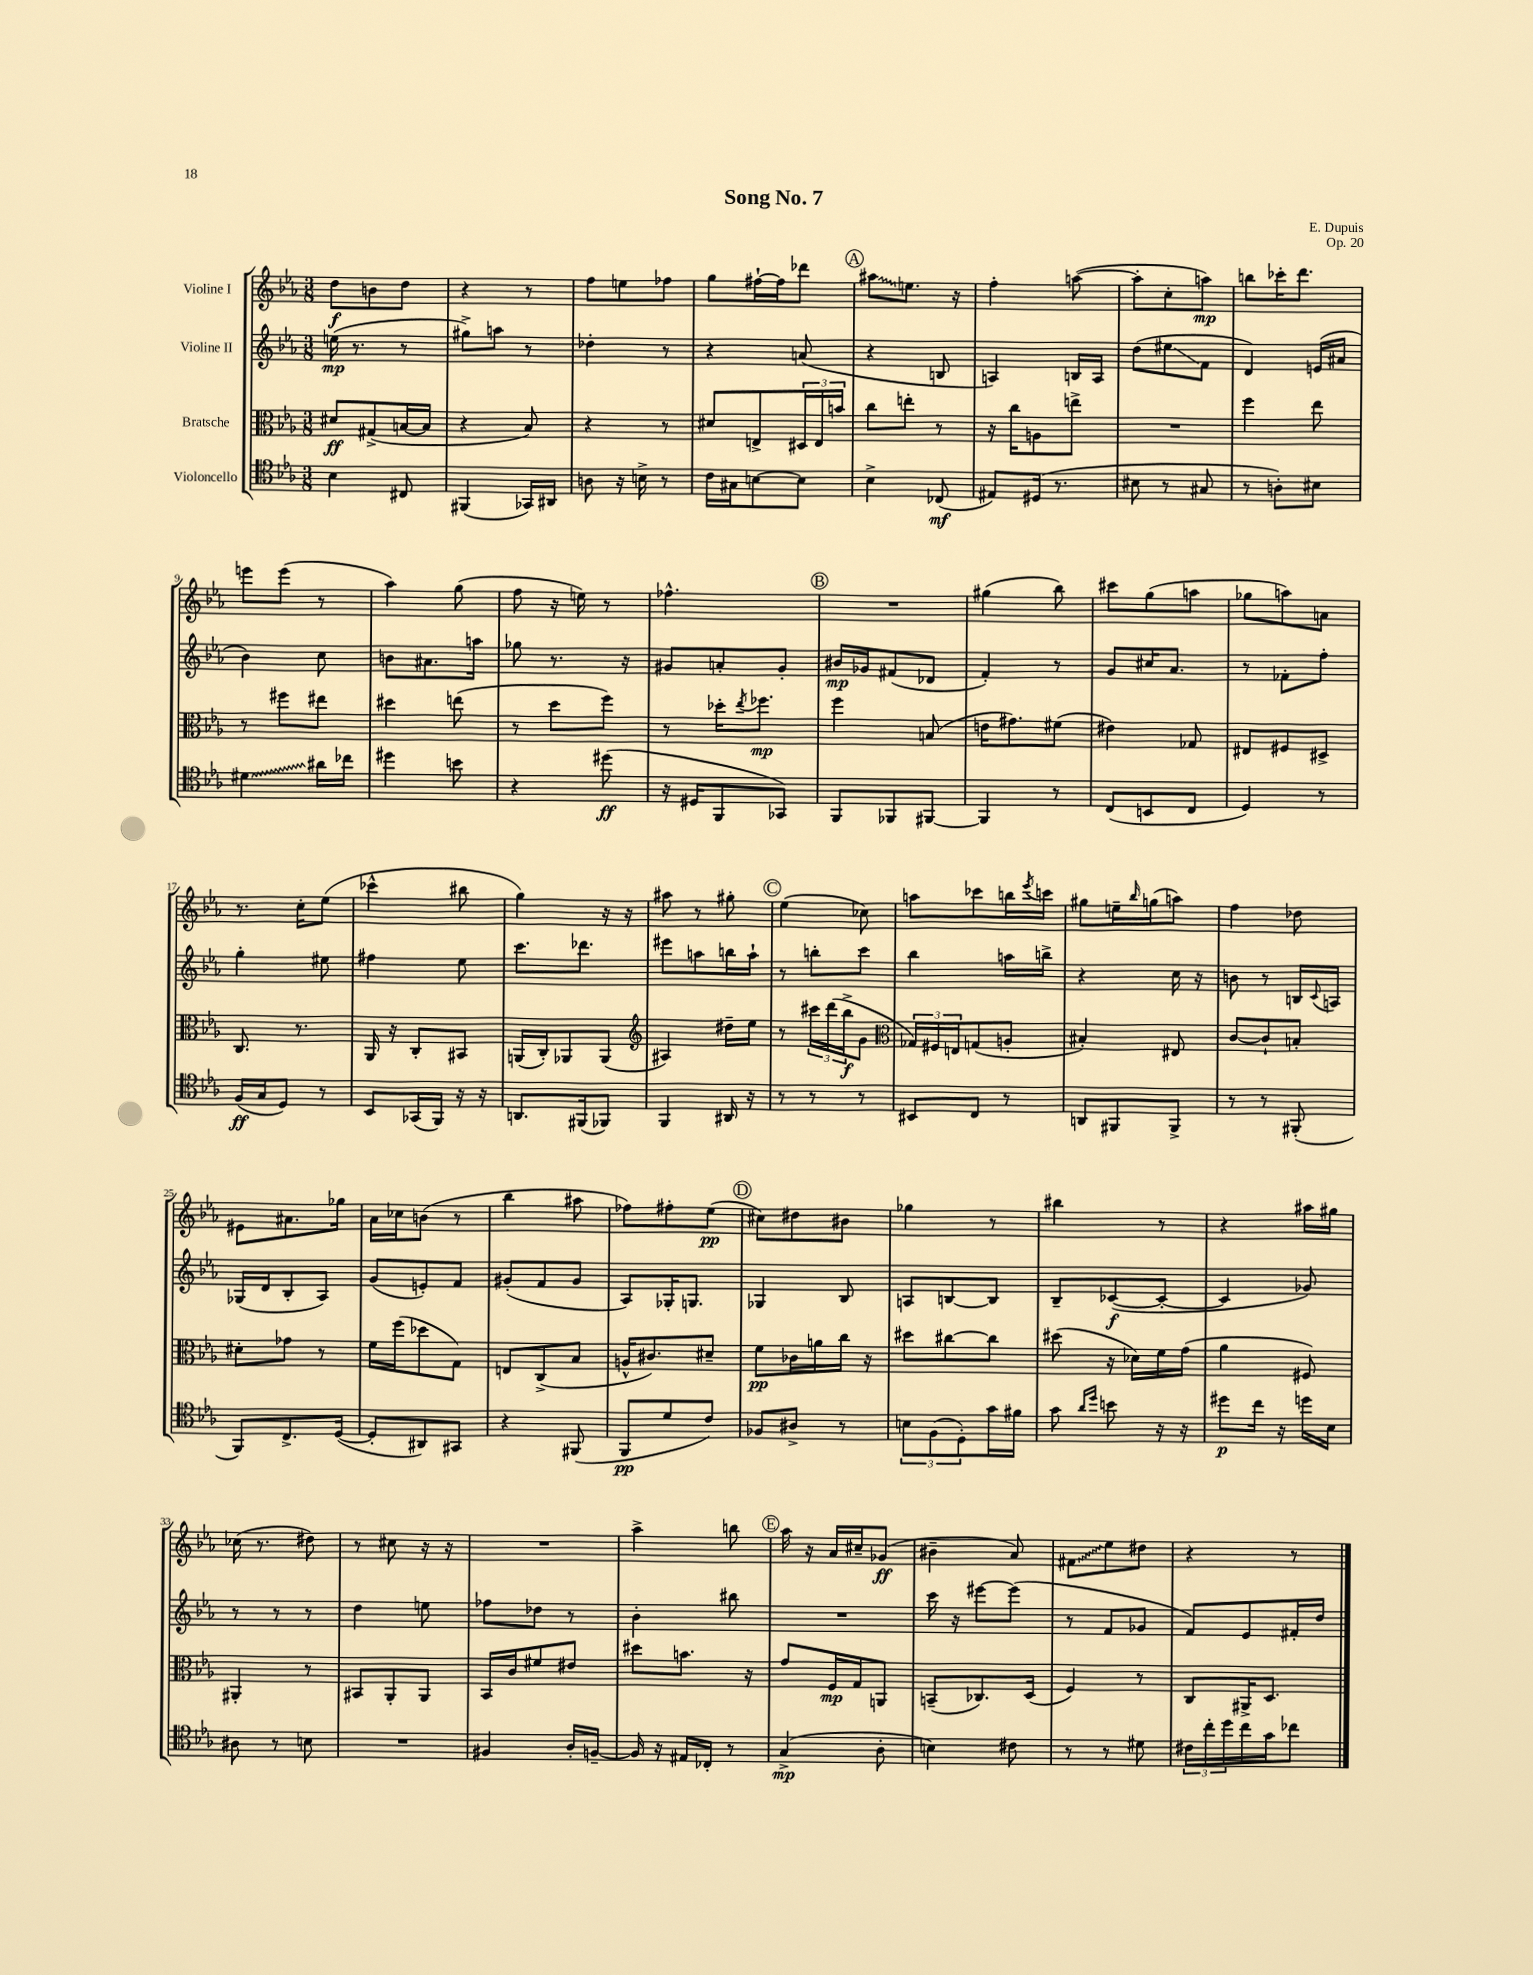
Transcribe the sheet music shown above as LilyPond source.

\header { title = "Song No. 7" composer = "E. Dupuis" opus = "Op. 20" }
<<
\new StaffGroup <<
\new Staff = "s0" \with { instrumentName = "Violine I" } {
    \clef treble \key ees \major \numericTimeSignature \time 3/8
    d''8\f b'8 d''8 |
    r4 r8 |
    f''8 e''8 fes''8 |
    g''8 fis''16~-! fis''16 des'''8 |
    \mark \markup { \circle "A" } \once \override Glissando.style = #'zigzag ais''8\glissando e''8. r16 |
    f''4-. a''8~( |
    a''8-. c''8-. a''8\mp) |
    b''8 ces'''16-. d'''8. |
    e'''8 e'''8( r8 |
    aes''4) g''8( |
    f''8 r16 e''16) r8 |
    fes''4.-^ |
    \mark \markup { \circle "B" } R4. |
    gis''4( bes''8) |
    cis'''8 g''8( a''8 |
    ges''8 a''8) a'8 |
    r8. c''16-. ees''8( |
    ces'''4-^ bis''8 |
    g''4) r16 r16 |
    ais''8 r8 gis''8-. |
    \mark \markup { \circle "C" } ees''4( ces''8) |
    a''8 ces'''8 b''16 \acciaccatura { ees'''8 } c'''16 |
    gis''8 e''16-- \grace { bes''16 } g''16( a''8) |
    f''4 des''8 |
    eis'8 ais'8. ges''16 |
    aes'16 ces''16 b'8( r8 |
    bes''4 ais''8 |
    fes''8) fis''8-. ees''8\pp( |
    \mark \markup { \circle "D" } cis''8) dis''8 bis'8 |
    ges''4 r8 |
    bis''4 r8 |
    r4 ais''16 gis''16 |
    ces''16( r8. dis''8) |
    r8 cis''8 r16 r16 |
    R4. |
    aes''4-> b''8 |
    \mark \markup { \circle "E" } aes''16 r16 aes'16 cis''16-- ges'8\ff( |
    bis'4-- aes'8) |
    \once \override Glissando.style = #'zigzag fis'8\glissando ees''8 dis''8 |
    r4 r8 \bar "|." |
}
\new Staff = "s1" \with { instrumentName = "Violine II" } {
    \clef treble \key ees \major \numericTimeSignature \time 3/8
    e''16\mp( r8. r8 |
    gis''8->) a''8 r8 |
    des''4-. r8 |
    r4 a'8( |
    \mark \markup { \circle "A" } r4 b8 |
    a4) b16 a16 |
    d''8( eis''8\glissando f'8 |
    d'4) e'16( ais'16 |
    bes'4) c''8 |
    b'8 ais'8. a''16 |
    ges''8 r8. r16 |
    gis'8 a'8-. gis'8-. |
    \mark \markup { \circle "B" } bis'16\mp ges'16 fis'8( des'8 |
    f'4-.) r8 |
    g'8 cis''16 aes'8. |
    r8 fes'8-. f''8-. |
    g''4-. eis''8 |
    fis''4 ees''8 |
    c'''8. des'''8. |
    eis'''8 a''8 b''16 a''16-! |
    \mark \markup { \circle "C" } r8 b''8-. c'''8 |
    bes''4 a''16 b''16-> |
    r4 c''16 r16 |
    b'8 r8 b16 \appoggiatura { c'8 } a16 |
    ges16( d'16 bes8-. aes8) |
    g'8( e'8-.) f'8 |
    gis'8-.( f'8 gis'8 |
    aes8) ges16-. g8. |
    \mark \markup { \circle "D" } ges4 bes8 |
    a8 b8~ b8 |
    bes8-- ces'8~\f( ces'8~-. |
    ces'4 ges'8) |
    r8 r8 r8 |
    d''4 e''8 |
    fes''8 des''8 r8 |
    bes'4-. bis''8 |
    \mark \markup { \circle "E" } R4. |
    c'''16 r16 eis'''8~ eis'''8( |
    r8 f'8 ges'8 |
    f'8) ees'8 fis'16-. d''16 \bar "|." |
}
\new Staff = "s2" \with { instrumentName = "Bratsche" } {
    \clef alto \key ees \major \numericTimeSignature \time 3/8
    dis'8\ff gis8->( b16~ b16 |
    r4 bes8) |
    r4 r8 |
    dis'8 e8-> \tuplet 3/2 { dis16 e16 b'16 } |
    \mark \markup { \circle "A" } c''8 e''8-. r8 |
    r16 c''16 a8 e''8-> |
    R4. |
    f''4 ees''8 |
    r8 fis''8 eis''8 |
    dis''4 e''8( |
    r8 d''8 f''8) |
    r8 des''16-. \acciaccatura { ees''8 } fes''8.\mp |
    \mark \markup { \circle "B" } f''4 b8( |
    e'16 gis'8.) fis'8( |
    eis'4) ges8 |
    eis8 fis8 dis8-> |
    c8. r8. |
    aes,16 r16 c8-. bis,8 |
    a,16( c16-.) aes,8 aes,8( |
    \clef treble ais4) dis''16-- ees''16 |
    \mark \markup { \circle "C" } r8 \tuplet 3/2 { cis'''16 d'''16( bes''16->\f } g'8 |
    \clef alto \tuplet 3/2 { ges16) fis16 e16 } g8( a8-. |
    bis4-.) eis8 |
    c'8~ c'8-! b8-. |
    dis'8-. ges'8 r8 |
    f'16 f''16( des''8 g8) |
    e8 c8->( bes8 |
    a16-^ cis'8.) dis'8-- |
    \mark \markup { \circle "D" } f'8\pp ces'16 a'16 c''16 r16 |
    dis''8 cis''8~ cis''8 |
    dis''8( r16 des'16) f'16 g'16( |
    aes'4 fis8) |
    ais,4-. r8 |
    bis,8 aes,8-. aes,8 |
    bes,16 c'16 fis'8 eis'8 |
    dis''8 b'8. r16 |
    \mark \markup { \circle "E" } g'8 f16\mp g16 a,8 |
    b,8--( ces8.) d16( |
    f4) r8 |
    c8 ais,16-> d8. \bar "|." |
}
\new Staff = "s3" \with { instrumentName = "Violoncello" } {
    \clef tenor \key ees \major \numericTimeSignature \time 3/8
    bes4 cis8 |
    fis,4( ges,16) ais,16 |
    a8 r16 b16-> r8 |
    c'16 gis16 b8~ b8 |
    \mark \markup { \circle "A" } bes4-> ces8\mf( |
    eis8) dis16( r8. |
    bis8 r8 gis8 |
    r8 a8-.) bis8 |
    \once \override Glissando.style = #'zigzag dis'4\glissando ais'16 ces''16 |
    dis''4 b'8 |
    r4 dis''8\ff( |
    r16 dis16 f,8 ges,8) |
    \mark \markup { \circle "B" } f,8 fes,8 fis,8~ |
    fis,4 r8 |
    c8( b,8 c8 |
    d4) r8 |
    f16\ff( g16 d8) r8 |
    bes,8 ges,16( f,16) r16 r16 |
    a,8. fis,16( fes,8) |
    f,4 ais,16 r16 |
    \mark \markup { \circle "C" } r8 r8 r8 |
    bis,8 c8 r8 |
    a,8 fis,8 fis,8-> |
    r8 r8 fis,8-.( |
    f,8) c8.-> d16~( |
    d8-. ais,8) gis,8 |
    r4 fis,8( |
    f,8\pp d'8 c'8) |
    \mark \markup { \circle "D" } fes8 ais8-> r8 |
    \tuplet 3/2 { b8 f8( d8-.) } g'16 fis'16 |
    g'8 \grace { aes'16 d''16 } b'8 r16 r16 |
    dis''8\p c''16 r16 d''16 bes16 |
    ais8 r8 b8 |
    R4. |
    fis4 aes16-. f16~-- |
    f16 r16 eis16 ces16-. r8 |
    \mark \markup { \circle "E" } g4->\mp( aes8-. |
    b4) cis'8 |
    r8 r8 dis'8 |
    \tuplet 3/2 { cis'16 c''16-. d''16 } c''16 g'16 ces''8 \bar "|." |
}
>>
>>
